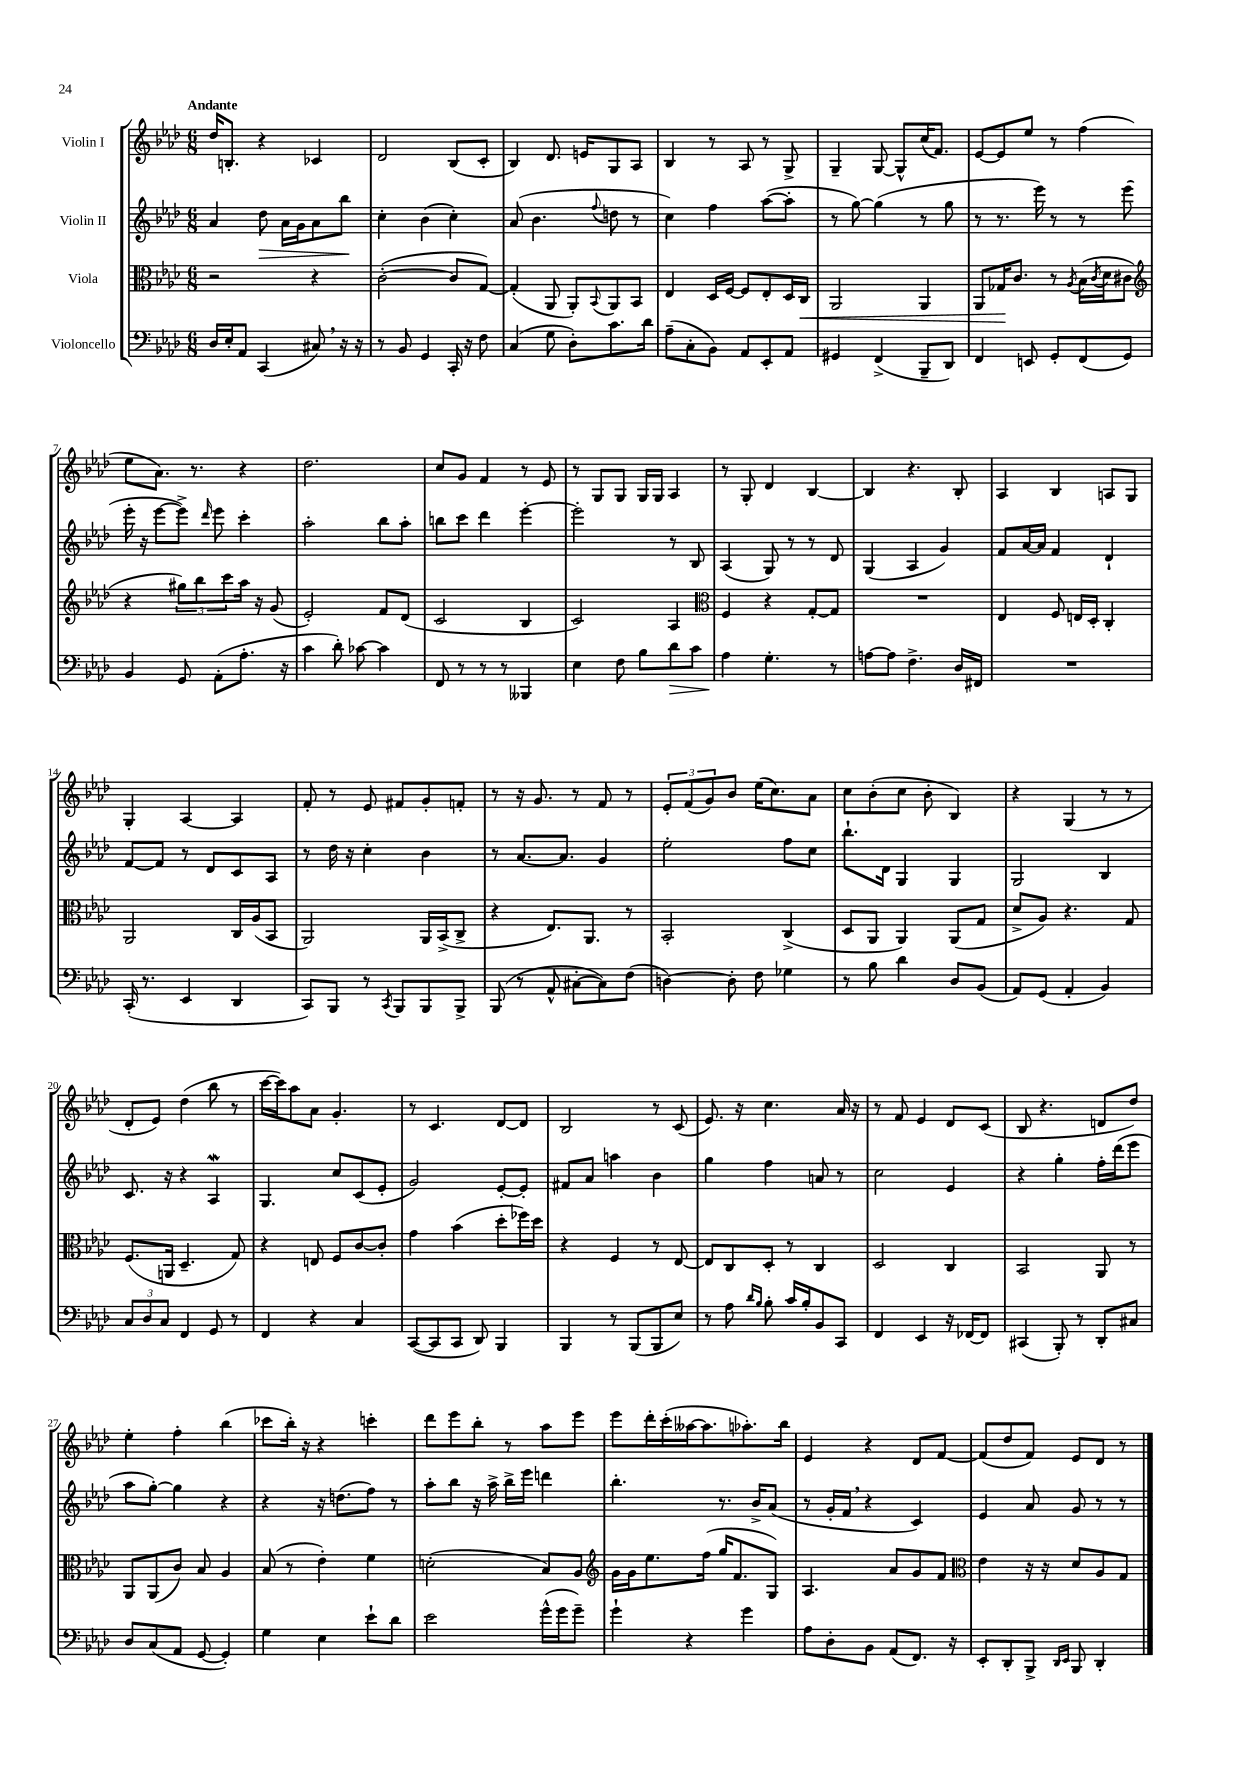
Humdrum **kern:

**kern	**kern	**kern	**kern
*staff4	*staff3	*staff2	*staff1
*clefF4	*clefC3	*clefG2	*clefG2
*k[b-e-a-d-]	*k[b-e-a-d-]	*k[b-e-a-d-]	*k[b-e-a-d-]
*M6/8	*M6/8	*M6/8	*M6/8
16D-	2r	4a-	16dd-
16E-'	.	.	8.B'
8AA-	.	.	.
(4CC	.	8dd-	4r
.	.	16a-	.
.	.	16g	.
8C#)	4r	8a-	4c-
16r	.	8bb-	.
16r	.	.	.
=	=	=	=
8r	([2c'	4cc'	2d-
8BB-	.	.	.
4GG	.	(4b-	.
16CC'	8c]	4cc')	(8B-
16r	.	.	.
8F	[8G)	.	8c'
=	=	=	=
(4C	(4G']	(8a-	4B-)
.	.	4.b-	.
8G	8AA-	.	8.d-
8D-')	8AA-')	.	.
.	.	.	16e
.	8qqBB-	8qqff	.
8.c	8AA-	8dd	8G
.	8BB-	8r	8A-
16d-	.	.	.
=	=	=	=
(8A-~	4E-	4cc)	4B-
8C'	.	.	.
8BB-)	16D-	4ff	8r
.	[16F	.	.
8AA-	8F]	.	8A-
8EE-'	8E-'	([8aa-	8r
8AA-	16D-	8aa-']	8G^
.	16C	.	.
=	=	=	=
4GG#	2AA-	8r	4G~
.	.	[8gg)	.
(4FF^	.	(4gg]	[8G
.	.	.	8G^^]
8BBB-~	4AA-	8r	(16cc
.	.	.	8.f)
8DD-)	.	8gg	.
=	=	=	=
4FF	8AA-	8r	[8e-
.	16G-	8.r	8e-]
.	8.c	.	.
8EE	.	.	8ee-
.	.	16eee-)	.
8GG'	8r	8r	8r
.	8qA-	.	.
(8FF	(16B-	8r	(4ff
.	8qc	.	.
.	16d-	.	.
8GG)	8c#	(8eee-	.
=	=	=	=
*	*clefG2	*	*
4BB-	4r	16eee-'	8ee-
.	.	16r	.
.	.	[8eee-	8.a-)
8GG	12gg#)	8eee-^])	.
.	.	.	8.r
.	12bb-	.	.
.	.	16qqddd-	.
(8AA-'	.	8eee-	.
.	12ccc	.	.
8.A-'	16aa-	4ccc'	4r
.	16r	.	.
.	(8g	.	.
16r	.	.	.
=	=	=	=
4c	2e-')	2aa-'	2.dd-
8d-')	.	.	.
[8c-	.	.	.
4c-]	8f	8bb-	.
.	(8d-	8aa-'	.
=	=	=	=
8FF	2c	8bb	8cc
8r	.	8ccc	8g
8r	.	4ddd-	4f
8r	.	.	.
4BBB--	4B-	[4eee-'	8r
.	.	.	8e-
=	=	=	=
4E-	2c)	2eee-']	8r
.	.	.	8G
8F	.	.	8G
8B-	.	.	16G
.	.	.	16G
8d-	4A-	8r	4A-
8c	.	8B-	.
=	=	=	=
*	*clefC3	*	*
4A-	4F	(4A-	8r
.	.	.	8G'
4.G'	4r	8G)	4d-
.	.	8r	.
.	[8G'	8r	[4B-
8r	8G]	8d-	.
=	=	=	=
[8A	2.r	(4G	4B-]
8A]	.	.	.
4.F^	.	4A-	4.r
.	.	4g)	.
16D-	.	.	8B-'
16FF#	.	.	.
=	=	=	=
2.r	4E-	8f	4A-
.	.	[16a-	.
.	.	16a-]	.
.	8F	4f	4B-
.	16E	.	.
.	16D-'	.	.
.	4C'	4d-`	8A
.	.	.	8G
=	=	=	=
(16CC'	2AA-	[8f	4G'
8.r	.	.	.
.	.	8f]	.
4EE-	.	8r	[4A-
.	.	8d-	.
4DD-	16C	8c	4A-]
.	(16A-	.	.
.	8BB-	8A-	.
=	=	=	=
8CC)	2AA-)	8r	8f'
8BBB-	.	16dd-	8r
.	.	16r	.
8r	.	4cc'	8e-
8qCC	.	.	.
8BBB-	.	.	8f#
8BBB-	16AA-	4b-	8g'
.	(16BB-^	.	.
8BBB-^	8C^	.	8f'
=	=	=	=
(8BBB-	4r	8r	8r
8r	.	[8.a-	16r
.	.	.	8.g
8AA-^^	8.E-)	.	.
.	.	8.a-]	.
[8C#'	.	.	8r
.	8.AA-	.	.
8C#])	.	4g	8f
(8F	8r	.	8r
=	=	=	=
[4D)	2BB-'	2ee-'	12e-'
.	.	.	(12f
.	.	.	12g)
8D']	.	.	8b-
8F	.	.	(16ee-
.	.	.	8.cc)
4G-	(4C^	8ff	.
.	.	8cc	8a-
=	=	=	=
8r	8D-	8.bb-`	8cc
8B-	8AA-	.	(8b-'
.	.	16d-	.
4d-	4AA-)	4G	8cc
.	.	.	8b-'
8D-	(8AA-	4G	4B-)
(8BB-	8G	.	.
=	=	=	=
8AA-)	8d-^	2G	4r
(8GG	8A-)	.	.
4AA-'	4.r	.	(4G
4BB-)	.	4B-	8r
.	8G	.	8r
=	=	=	=
12C	(8.F	8.c	8d-'
12D-	.	.	.
.	.	.	8e-)
12C	.	.	.
.	16AA	16r	.
4FF	4.D-~	4r	(4dd-
8GG	.	4A-	8bb-
8r	8G)	.	8r
=	=	=	=
4FF	4r	4.G	[16ccc
.	.	.	16ccc])
.	.	.	8aa-
4r	8E	.	8a-
.	8F	8cc	4.g'
4C	[8c	(8c	.
.	8c']	8e-'	.
=	=	=	=
([8CC	4g	2g)	8r
8CC]	.	.	4.c
8CC	(4b-	.	.
8DD-)	.	.	.
4BBB-	8dd-'	[8e-'	[8d-
.	16ff-)	8e-']	8d-]
.	16dd-	.	.
=	=	=	=
4BBB-	4r	8f#	2B-
.	.	8a-	.
8r	4F	4aa	.
(8BBB-	.	.	.
8BBB-	8r	4b-	8r
8E-)	[8E-	.	(8c
=	=	=	=
8r	8E-]	4gg	8.e-)
8A-	8C	.	.
.	.	.	16r
16qqd-	.	.	.
16qqB-	.	.	.
8B-'	8D-'	4ff	4.cc
16c	8r	.	.
16B-'	.	.	.
8BB-	4C	8a	.
8CC	.	8r	16a-
.	.	.	16r
=	=	=	=
4FF	2D-	2cc	8r
.	.	.	8f
4EE-	.	.	4e-
16r	4C	4e-	8d-
[16FF-	.	.	.
8FF-]	.	.	(8c
=	=	=	=
(4CC#	2BB-	4r	8B-
.	.	.	4.r
8BBB-')	.	4gg'	.
8r	.	.	.
8DD-'	8AA-	16ff'	8d
.	.	(16ddd-	.
8C#	8r	8eee-	8dd-)
=	=	=	=
8D-	8AA-	8aa-	4ee-'
(8C	(8AA-	[8gg')	.
8AA-	8c)	4gg]	4ff'
[8GG	8B-	.	.
4GG'])	4A-	4r	(4bb-
=	=	=	=
4G	(8B-	4r	8ccc-
.	8r	.	16bb-')
.	.	.	16r
4E-	4e-')	16r	4r
.	.	(8.dd	.
8e-`	4f	8ff)	4ccc'
8d-	.	8r	.
=	=	=	=
2e-	(2d'	8aa-'	8ddd-
.	.	8bb-	8eee-
.	.	16r	8bb-'
.	.	16aa-^	.
.	.	16bb-^	8r
.	.	16eee-	.
(16g^^	8B-)	4ddd	8aa-
16g	.	.	.
8g~)	8A-	.	8eee-
=	=	=	=
*	*clefG2	*	*
4g`	16g	4.bb-'	8eee-
.	16g	.	.
.	8.ee-	.	16ddd-'
.	.	.	(16ccc'
4r	.	.	[16aa--
.	(16ff	.	8.aa--]
.	16gg	8.r	.
.	8.f	.	.
4g	.	.	8.aa-')
.	.	16b-^	.
.	8G)	(8a-	.
.	.	.	16bb-
=	=	=	=
8A-	4.A-	8r	4e-
8D-'	.	16g'	.
.	.	16f	.
8BB-	.	4r	4r
(8AA-	8a-	.	.
8.FF)	8g	4c)	8d-
.	8f	.	[8f
16r	.	.	.
=	=	=	=
*	*clefC3	*	*
8EE-'	4e-	4e-	(8f]
8DD-'	.	.	8dd-
8BBB-^	16r	8a-	8f)
.	16r	.	.
16qqDD-	.	.	.
16qqEE-	.	.	.
8BBB-	8d-	8g	8e-
4DD-'	8A-	8r	8d-
.	8G	8r	8r
==	==	==	==
*-	*-	*-	*-
